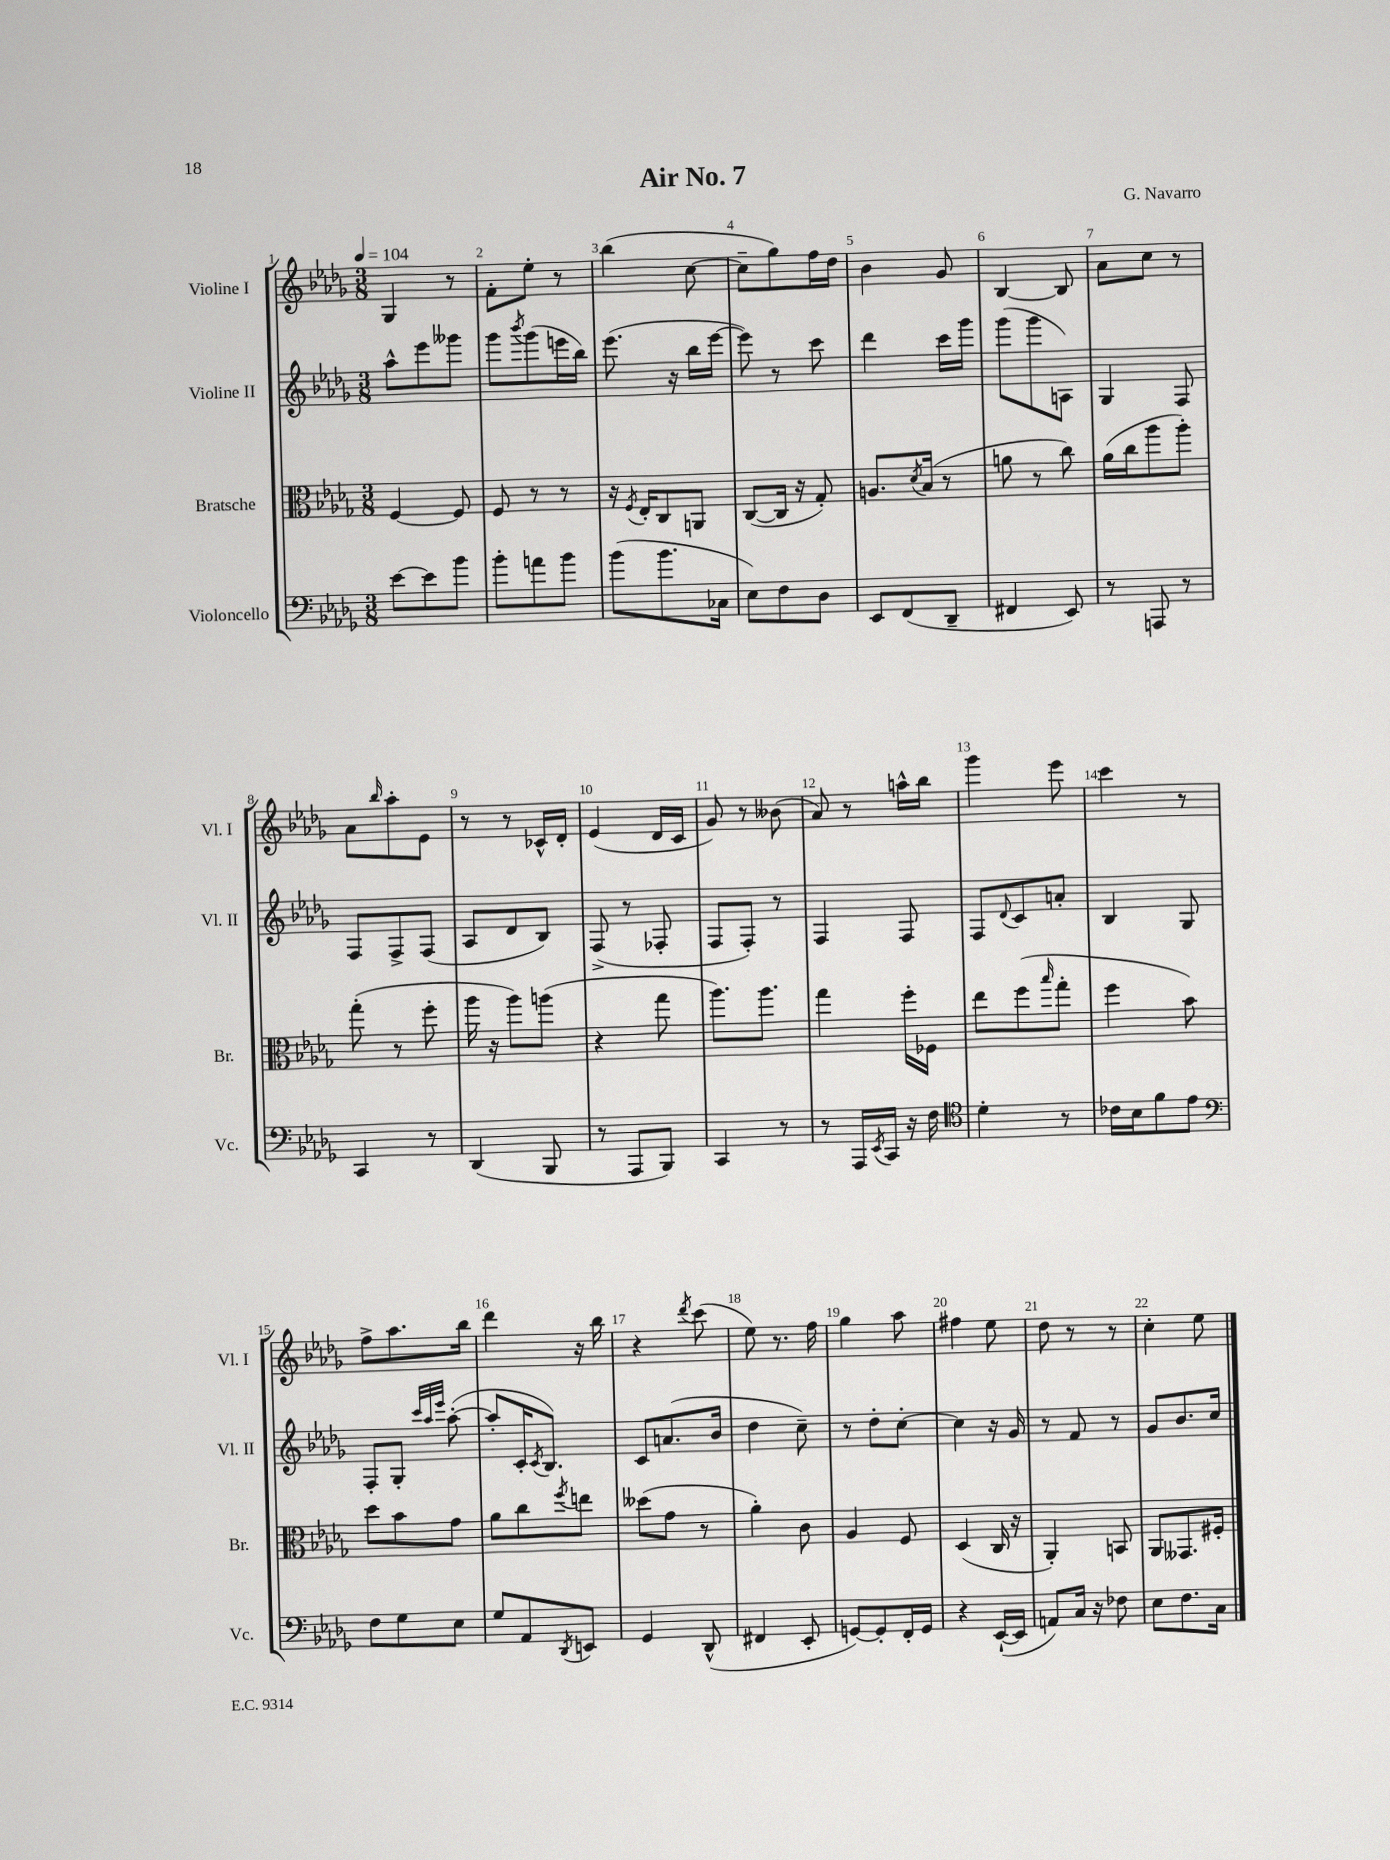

**kern	**kern	**kern	**kern
*staff4	*staff3	*staff2	*staff1
*clefF4	*clefC3	*clefG2	*clefG2
*k[b-e-a-d-g-]	*k[b-e-a-d-g-]	*k[b-e-a-d-g-]	*k[b-e-a-d-g-]
*M3/8	*M3/8	*M3/8	*M3/8
*MM104	*MM104	*MM104	*MM104
[8e-	[4F	8aa-^^	4G-
8e-]	.	8eee-	.
8b-	8F]	8ggg--	8r
=	=	=	=
8b-'	8F	8ggg-	8f'
.	.	8qbbb-	.
8a	8r	(8ggg-	8ee-'
8b-	8r	16eee	8r
.	.	16bb-)	.
=	=	=	=
(8b-	16r	(8.eee-	(4bb-
.	8qF	.	.
.	16E-'	.	.
8.b-	8C	.	.
.	.	16r	.
.	8AA	16bb-	[8cc
16C-	.	[16eee-	.
=	=	=	=
8E-)	([8C	8eee-])	8cc~]
8F	16C]	8r	8gg-)
.	16r	.	.
8D-	8G-')	8ccc	16ff
.	.	.	16dd-
=	=	=	=
8EE-	8.A	4ddd-	4b-
(8FF	.	.	.
.	8qd-	.	.
.	(16B-	.	.
8DD-~	8r	16ccc	8g-
.	.	16ggg-	.
=	=	=	=
4FF#	8a	(8ggg-	[4B-
.	8r	8ggg-	.
8EE-)	8cc)	8A)	8B-]
=	=	=	=
8r	(16a-	4G-	8a-
.	16cc	.	.
8AAA	8aa-	.	8cc
8r	8aa-')	8F	8r
=	=	=	=
4CC	(8gg-'	8F	8a-
.	.	.	16qqbb-
.	8r	8F^	8aa-'
8r	8ff'	(8F	8e-
=	=	=	=
(4DD-	16aa-	8A-	8r
.	16r	.	.
.	8aa-)	8d-	8r
8BBB-	(8aa	8B-)	16c-^^
.	.	.	16d-'
=	=	=	=
8r	4r	(8F^	(4e-
8AAA-	.	8r	.
8BBB-)	8gg-	8F-'	16d-
.	.	.	16c
=	=	=	=
4CC	8.aa-)	8F	8g-)
.	.	8F')	8r
.	8.aa-	.	.
8r	.	8r	(8b--
=	=	=	=
8r	4gg-	4F	8a-)
16AAA-	.	.	8r
8qEE-	.	.	.
16CC	.	.	.
16r	16ff'	8F	16aa^^
16F	16F-	.	16bb-
=	=	=	=
*clefC4	*	*	*
4d-'	8ee-	8F	4ggg-
.	.	8qqd-	.
.	(8ff	8c	.
.	16qqbb-	.	.
8r	8gg-'	8a'	8eee-
=	=	=	=
16c-	4ff	4B-	4ccc
16B-	.	.	.
8f	.	.	.
8e-	8b-)	8G-	8r
=	=	=	=
*clefF4	*	*	*
8F	8dd-	8F'	8ff^
8G-	8b-	8G-'	8.aa-
.	.	32qqccc	.
.	.	32qqaa-	.
.	.	32qqeee-	.
8E-	8g-	([8aa-'	.
.	.	.	16bb-
=	=	=	=
8G-	8a-	8aa-']	4ddd-
8AA-	8cc	16c'	.
.	.	8qc	.
.	.	8.B-)	.
8qDD-	8qff	.	.
8EE	8ee	.	16r
.	.	.	16bb-
=	=	=	=
4GG-	(8dd--	8c	4r
.	8g-	(8.a	.
.	.	.	8qddd-
(8DD-^^	8r	.	(8ccc
.	.	16b-	.
=	=	=	=
4FF#	4a-')	4dd-	8ee-)
.	.	.	8.r
8EE-'	8c	8cc~)	.
.	.	.	16ff
=	=	=	=
[8GG)	4A-	8r	4gg-
8GG']	.	8dd-'	.
16FF'	8F	[8cc'	8aa-
16GG	.	.	.
=	=	=	=
4r	(4D-	4cc]	4ff#
([16EE-`	16C	16r	8ee-
16EE-]	16r	16g-	.
=	=	=	=
8AA)	4AA-')	8r	8dd-
16C	.	8f	8r
16r	.	.	.
8F-	8BB	8r	8r
=	=	=	=
8E-	8AA-	8g-	4cc'
8.F	8.GG--	8.b-	.
.	.	.	8ee-
16C	16F#'	16cc	.
==	==	==	==
*-	*-	*-	*-
